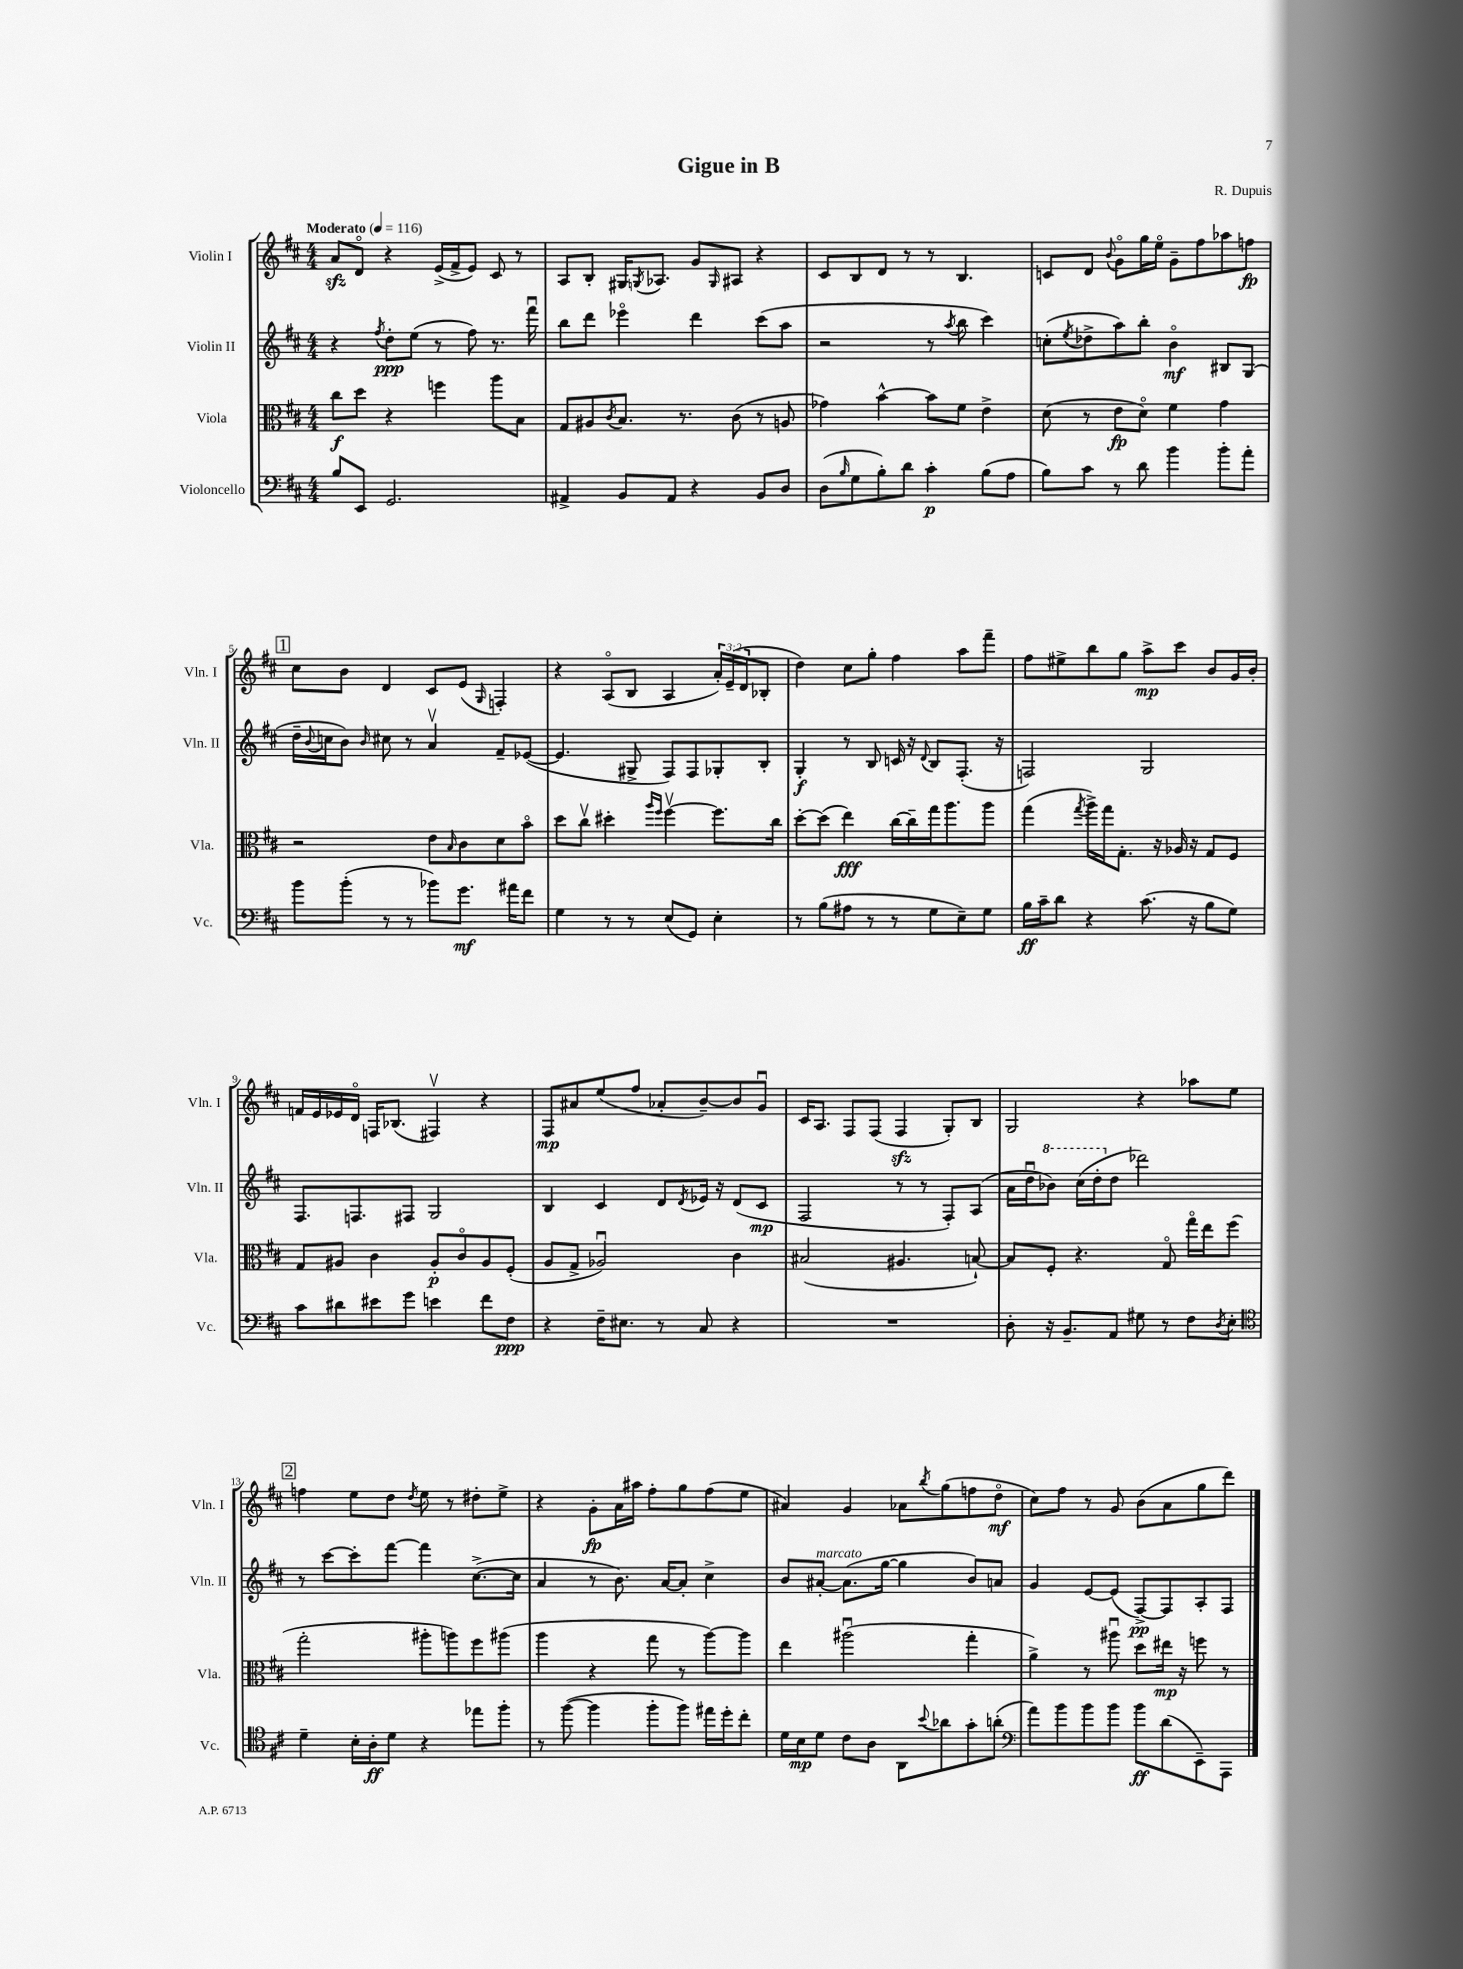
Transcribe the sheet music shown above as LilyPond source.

\header { title = "Gigue in B" composer = "R. Dupuis" }
<<
\new StaffGroup <<
\new Staff = "s0" \with { instrumentName = "Violin I" shortInstrumentName = "Vln. I" } {
    \clef treble \key d \major \numericTimeSignature \time 4/4 \override Staff.TupletNumber.text = #tuplet-number::calc-fraction-text \tempo "Moderato" 4 = 116
    a'8\sfz d'8\flageolet r4 e'16->( fis'16-> e'8) cis'8 r8 |
    a8 b8-. gis16 \acciaccatura { g8 } aes8. g'8 \grace { g16 } ais8 r4 |
    cis'8 b8 d'8 r8 r8 b4. |
    c'8 d'8 \appoggiatura { b'8 } g'8\flageolet g''16 e''16\flageolet g'8-- fis''8 aes''8 f''8\fp |
    \mark \markup { \box "1" } cis''8 b'8 d'4 cis'8 e'8( \grace { g16 } f4-.) |
    r4 a8\flageolet( b8 a4 \tuplet 3/2 { a'16-.) e'16--( d'16 } bes8-. |
    d''4) cis''8 g''8-. fis''4 a''8 fis'''8-- |
    fis''8 eis''8-> b''8 g''8 a''8->\mp cis'''8 b'8 g'16 b'16-. |
    f'16 e'16 ees'16 d'16\flageolet f16 bes8.( fis4\upbow) r4 |
    fis8\mp ais'8 e''8( fis''8 aes'8-. b'8~--) b'8 g'8\downbow |
    cis'16 a8. fis8 fis8( fis4\sfz g8-.) b8 |
    g2 r4 aes''8 e''8 |
    \mark \markup { \box "2" } f''4 e''8 d''8 \acciaccatura { d''8 } e''8 r8 dis''8-. e''8-> |
    r4 g'8-.\fp a'16 ais''16 fis''8-. g''8 fis''8( e''8 |
    ais'4) g'4 aes'8 \acciaccatura { b''8 } g''8( f''8 d''8\flageolet\mf |
    cis''8) fis''8 r8 g'8 b'8( a'8 g''8 d'''8) \bar "|." |
}
\new Staff = "s1" \with { instrumentName = "Violin II" shortInstrumentName = "Vln. II" } {
    \clef treble \key d \major \numericTimeSignature \time 4/4
    r4 \acciaccatura { fis''8 } d''8-.\ppp e''8( r8 fis''8) r8. fis'''16\downbow |
    b''8 d'''8 ees'''4\flageolet d'''4 cis'''8( a''8 |
    r2 r8 \acciaccatura { a''8 } b''8 cis'''4) |
    c''8-.( \acciaccatura { e''8 } des''8-> a''8) b''8-. b'4\flageolet\mf bis8 g8( |
    \mark \markup { \box "1" } d''16-- \appoggiatura { b'8 } c''16 b'8) \grace { b'16 } cis''8 r8 a'4\upbow fis'8-- ees'8~( |
    ees'4. gis8-> fis8) fis8 ges8-. b8-. |
    g4-.\f r8 b8 c'16 r16 \appoggiatura { d'8 } b8 fis8.-.( r16 |
    f2) g2 |
    fis8. f8. fis8 g2 |
    b4 cis'4 d'8 \acciaccatura { d'8 } ees'16 r16 d'8( cis'8\mp |
    fis2 r8 r8 fis8-.) a8( |
    a'16 d''16\downbow \ottava #1 bes''8) cis'''16( d'''16-. \ottava #0 d''8 des'''2) |
    \mark \markup { \box "2" } r8 cis'''8~ cis'''8-. fis'''8~ fis'''4 cis''8.~->( cis''16 |
    a'4 r8 b'8.) a'16~ a'8-. cis''4-> |
    b'8 ais'8~-.^\markup { \italic "marcato" } ais'8.( g''16~ g''4 b'8) a'8 |
    g'4 e'8~ e'8( fis8~->\pp) fis8 a8-. fis8 \bar "|." |
}
\new Staff = "s2" \with { instrumentName = "Viola" shortInstrumentName = "Vla." } {
    \clef alto \key d \major \numericTimeSignature \time 4/4
    cis''8\f d''8 r4 f''4 a''8 b8 |
    g8 ais8 \acciaccatura { cis'8 } b8. r8. cis'8( r8 a8 |
    ges'4) b'4~-^ b'8 fis'8 e'4-> |
    d'8( r8 e'8\fp d'8\flageolet) fis'4 g'4 |
    \mark \markup { \box "1" } r2 e'8 \grace { b16 } cis'8 d'8 b'8\flageolet |
    d''8 cis''8\upbow dis''4-. \grace { a''16 fis''16 } fis''4~\upbow fis''8. cis''16 |
    d''8~-. d''8( e''4\fff) cis''16~ cis''16-- g''16 a''8. a''8 |
    g''4( \acciaccatura { g''8 } a''16->) g''16 g8.-. r16 aes16 r16 g8 fis8 |
    g8 ais8 cis'4 ais8-.\p cis'8\flageolet ais8 fis8-.( |
    a8 g8-> aes2\downbow) cis'4 |
    bis2( ais4. b8~-!) |
    b8 fis8-. r4. g8\flageolet g''16\flageolet e''16 fis''8( |
    \mark \markup { \box "2" } g''2-. ais''8-. a''8) fis''8 ais''8( |
    a''4 r4 g''8 r8 a''8~) a''8 |
    e''4 ais''2\downbow( g''4-. |
    a'4->) r8 ais''8\downbow d''8 eis''16\mp r16 f''8 r8 \bar "|." |
}
\new Staff = "s3" \with { instrumentName = "Violoncello" shortInstrumentName = "Vc." } {
    \clef bass \key d \major \numericTimeSignature \time 4/4
    b8 e,8 g,2. |
    ais,4-> b,8 ais,8 r4 b,8 d8 |
    d8( \grace { b16 } g8 b8-.) d'8 cis'4-.\p b8( a8 |
    b8) cis'8 r8 d'8 b'4 b'8-. a'8-. |
    \mark \markup { \box "1" } b'8 b'8-.( r8 r8 bes'8) g'8.\mf ais'16 fis'8 |
    g4 r8 r8 e8( g,8) e4-. |
    r8 b8( ais8 r8 r8 g8 e8--) g8 |
    b16\ff cis'16-- d'8 r4 cis'8.( r16 b8 g8) |
    cis'8 dis'8 eis'8 g'8 e'4 fis'8 fis8\ppp |
    r4 fis16-- eis8. r8 cis8 r4 |
    R1 |
    d8-. r16 b,8.-- a,8 gis8 r8 fis8 \acciaccatura { d8 } e8-. |
    \mark \markup { \box "2" } \clef tenor d'4-- b16-. a16-.\ff d'8 r4 ees''8 fis''8-. |
    r8 fis''8~( fis''4 fis''8-. fis''8) eis''16 d''16-. cis''8-. |
    d'16 b16\mp d'8 cis'8 a8 a,8 \appoggiatura { b'8 } aes'8 g'8-. a'8-.( |
    \clef bass a'8) b'8 b'8 b'8 b'8\ff d'8( e,8--) a,,8 \bar "|." |
}
>>
>>
